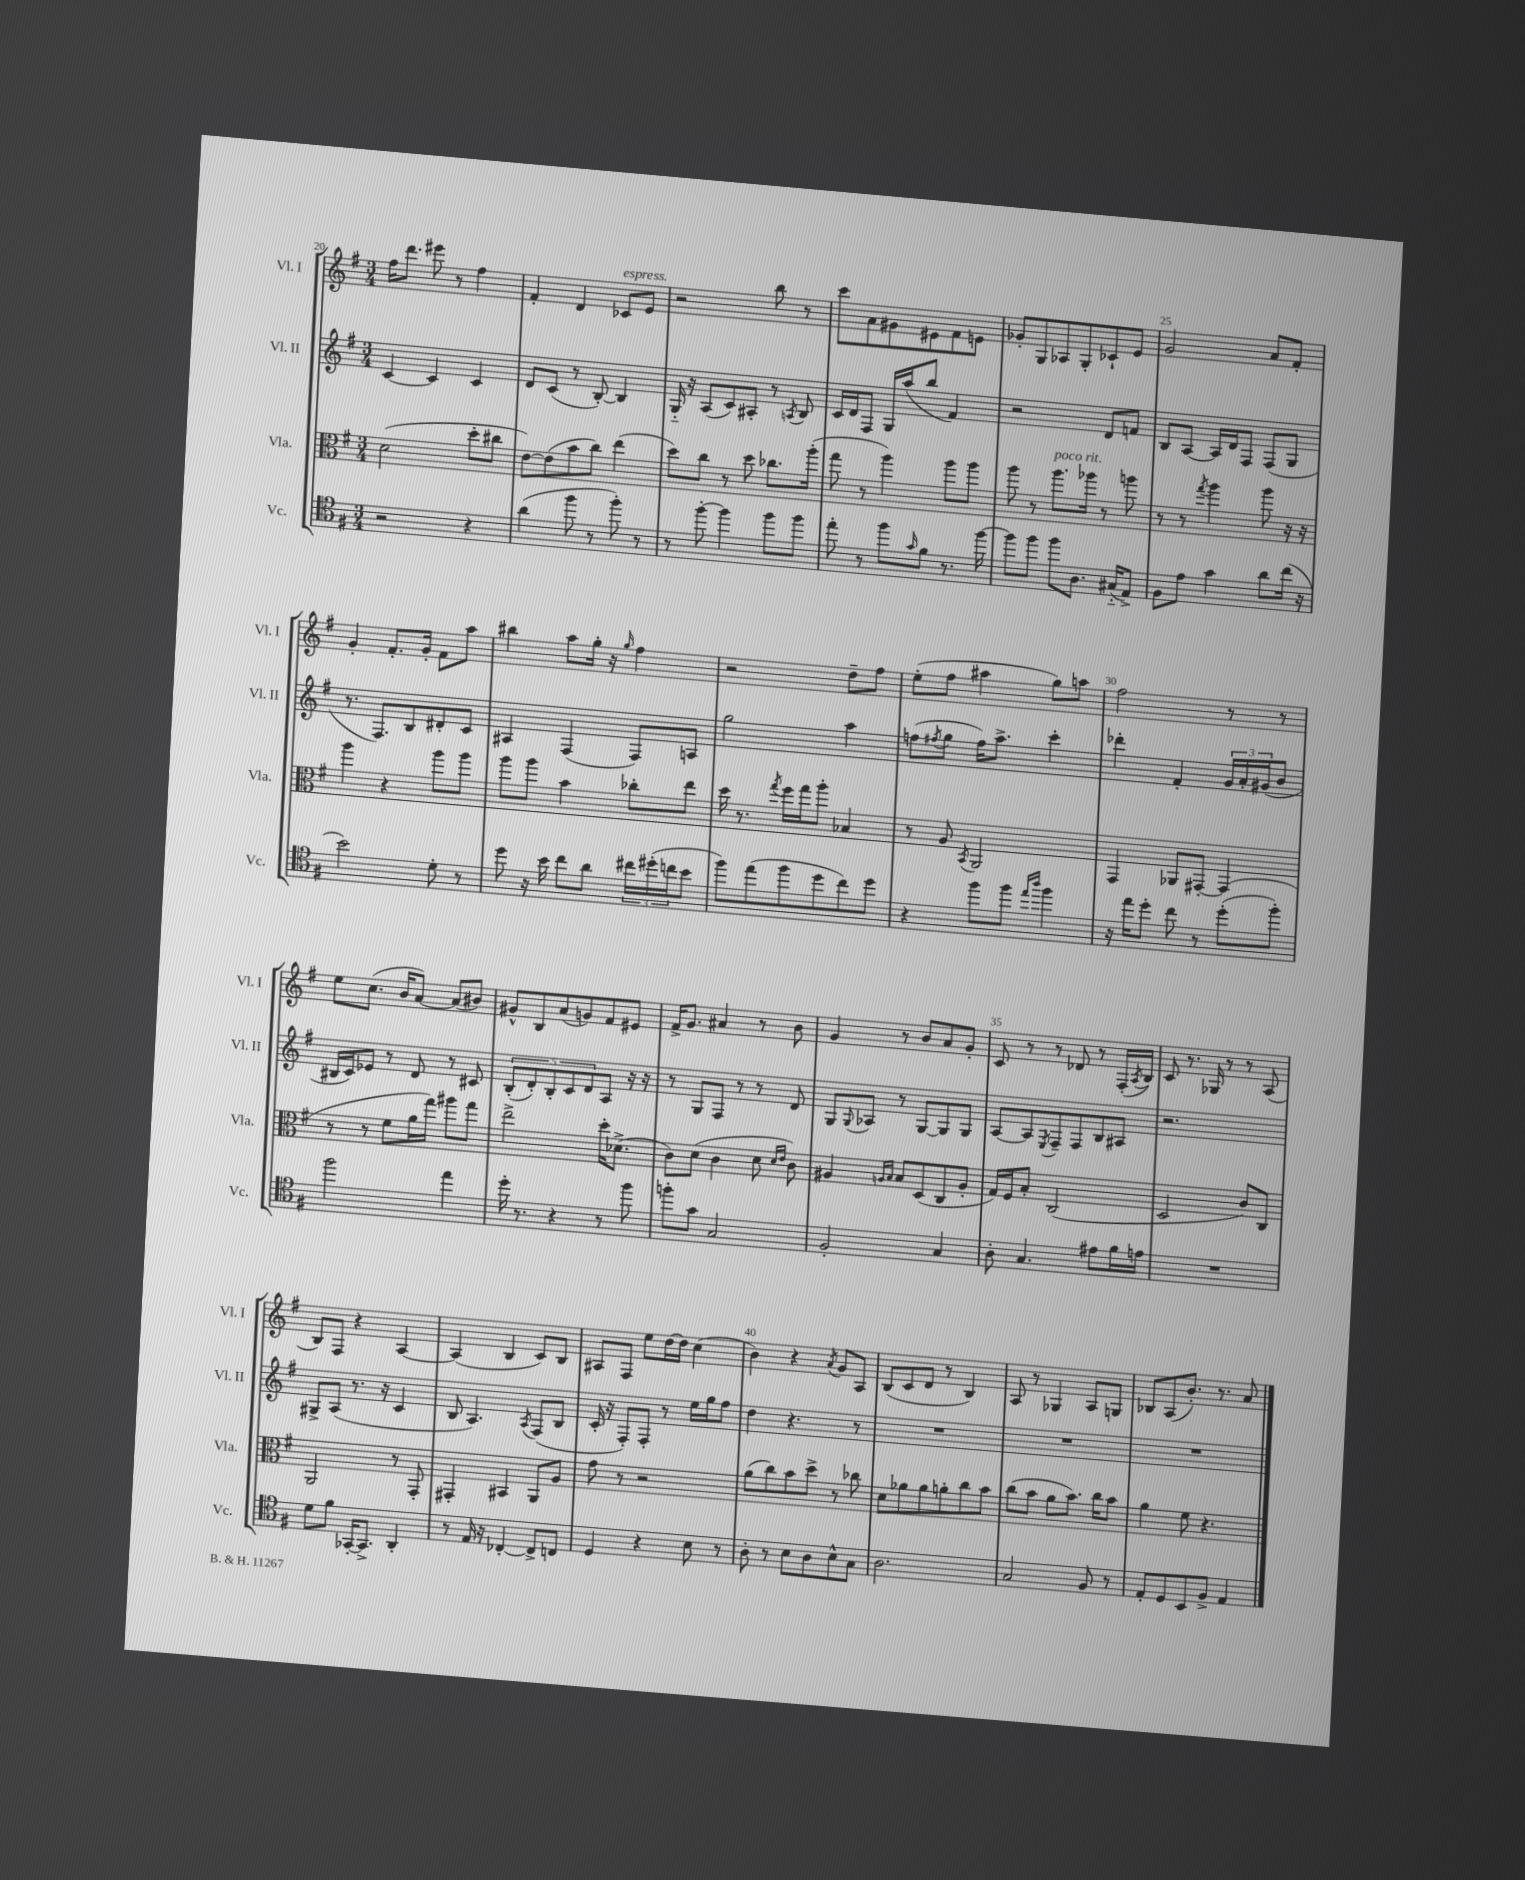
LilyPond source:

<<
\new StaffGroup <<
\new Staff = "s0" \with { instrumentName = "Vl. I" shortInstrumentName = "Vl. I" } {
    \clef treble \key g \major \numericTimeSignature \time 3/4
    fis''16 d'''8. eis'''8 r8 fis''4 |
    fis'4-. d'4 ces'8^\markup { \italic "espress." } e'8 |
    r2 b''8 r8 |
    c'''8 a'8 gis'8 eis'8 fis'8 e'8 |
    ges'8-. g8 aes8 g8-. ces'8-! e'8 |
    g'2 a'8 fis'8-. |
    g'4-. fis'8.-. g'16-. fis'8 a''8 |
    bis''4 a''8 g''16-. r16 \grace { g''16 } fis''4 |
    r2 d''8-- fis''8 |
    e''8-.( fis''8 ais''4 g''8) a''8 |
    fis''2 r8 r8 |
    e''8 c''8.( b'16 a'8~) a'8( bis'8) |
    gis'8-^ b8 a'8( g'8) fis'8 eis'8 |
    fis'16-> g'8. ais'4 r8 b'8 |
    g'4 r8 b'8 a'8 g'8-. |
    c'8 r8 r8 des'8 r8 fis16-.( \acciaccatura { a8 } b16) |
    c'8 r8. ges16 r8 r8 a8( |
    b8) fis8 r4 a4~ |
    a4( b4 c'8) b8 |
    ais8 fis8 e''8 d''16~ d''16 c''4( |
    b'4) r4 \acciaccatura { a'8 } g'8 a8 |
    b8( c'8 d'8 r8 b4) |
    a8 r8 ges4 a8 g8 |
    bes8 a8( b'8.-.) r8. a'8 \bar "|." |
}
\new Staff = "s1" \with { instrumentName = "Vl. II" shortInstrumentName = "Vl. II" } {
    \clef treble \key g \major \numericTimeSignature \time 3/4
    c'4~ c'4 c'4 |
    d'8 c'8( r8 b8~-.) b4 |
    g16-_ r16 a8( c'8) ais8-. r8 \acciaccatura { a8 } b8 |
    c'16 d'16 fis8 g16 a''16( b''8 fis'4) |
    r2 d'8 f'8 |
    b8 a8~ a16 d'16 fis8 fis8( g8 |
    r8. fis8.) b8 dis'8-. c'8 |
    ais4 fis4( fis8) a8 |
    g''2 a''4 |
    f''8( \acciaccatura { fis''8 } g''8 fis''16) a''8.-> c'''4-. |
    des'''4-. fis'4-. \tuplet 3/2 { g'16 a'16-. gis'16( } b'8 |
    bis16 c'16) ees'8 r8 d'8 r8 cis'8 |
    \tuplet 5/4 { b8-.( d'8-.) b8-. c'8 d'8 } a8 r16 r16 |
    r8 g8 fis8 r8 r8 d'8 |
    g8 \appoggiatura { g8 } aes8 r8 g8~ g8 g8 |
    a8~ a8 \acciaccatura { e8 } fis8-- fis8 b8 ais8 |
    r2. |
    gis8-> a8( r8. r16 c'4 |
    b8 a4.) \acciaccatura { a8 } fis8( b8 |
    c'16-. r16 fis8-.) fis8-. r8 e''16 g''16 fis''8 |
    d''4 r4. r8 |
    R2. |
    R2. |
    R2. \bar "|." |
}
\new Staff = "s2" \with { instrumentName = "Vla." shortInstrumentName = "Vla." } {
    \clef alto \key g \major \numericTimeSignature \time 3/4
    d'2( d''8-. cis''8 |
    e'8~) e'8( b'8 c''8) e''4( |
    d''8) c''8 r8 d''8 ces''8. a''16-.( |
    g''8 r8 a''4) a''8 a''8 |
    a''8 r8 a''8.^\markup { \italic "poco rit." } aes''16 r8 a''8 |
    r8 r8 \acciaccatura { g''8 } a''4 a''8 r16 r16 |
    a''4 r4 a''8 a''8 |
    a''8 a''8 b'4 ces''8-. e''8 |
    d''16 r8. \acciaccatura { g''8 } fis''16 g''16 a''8-. bes4 |
    r8 a8 \acciaccatura { b,8 } a,2 |
    g,4 aes,8 gis,8~-. gis,4( |
    r8 r8 fis'8 a'16 g''16) ais''8 g''8 |
    e''2-> d''16-. des'8.->( |
    c'8) d'8( c'4 d'8 \grace { d'16 e'16 } c'8) |
    ais4 \grace { a16 b16 } b8 d8( c8 a8-. |
    g16) fis16 b8-. c2( |
    d2 c'8) c8 |
    a,2 r8 g,8-. |
    gis,4-. bis,4 a,8 a8 |
    g'8 r8 r2 |
    a'8( c''8) b'8 d''8-> r8 ces''8 |
    d'8 aes'8 aes'8 a'8-. c''8 b'8 |
    c''8( b'8 a'8 b'8.) c''16 b'8 |
    a'4 fis'8 r4. \bar "|." |
}
\new Staff = "s3" \with { instrumentName = "Vc." shortInstrumentName = "Vc." } {
    \clef tenor \key g \major \numericTimeSignature \time 3/4
    r2 r4 |
    a'4( fis''8 r8 fis''8-.) r8 |
    r8 fis''8~-. fis''4 fis''8 fis''8 |
    e''8-. r8 fis''8 \grace { g'16 } fis'8 r8. fis''16~ |
    fis''8 fis''8 fis''8 a8. gis16-_( e8->) |
    fis8 e'8 g'4 a'8 c''16( r16 |
    b'2) d'8-. r8 |
    d''8 r16 b'16 c''8 a'8 \tuplet 3/2 { cis''16 dis''16-.( c''16 } b'8 |
    fis''8) e''8( fis''8 d''8 c''8) d''8 |
    r4 fis''8 fis''8 \grace { e''16 a''16 } fis''4 |
    r16 e''16 d''8-. c''8 r8 d''8-.( fis''8-.) |
    fis''2 e''4 |
    d''16-. r8. r4 r8 fis''8 |
    f''8-. g'8 g2 |
    fis2-. g4 |
    a8-. g4. eis'8 fis'16 e'16 |
    R2. |
    d'8 fis'8 ges,16~-. ges,8.-> a,4-. |
    r8 e16 r16 ces4~-. ces8-> c8 |
    d4 r4 b8 r8 |
    a8-. r8 b8 a8 b8-^ g8 |
    a2. |
    g2 fis8 r8 |
    e8-. d8 b,8 fis8-> e4 \bar "|." |
}
>>
>>
\layout { \context { \Score currentBarNumber = #20 \override BarNumber.break-visibility = ##(#f #t #t) barNumberVisibility = #(every-nth-bar-number-visible 5) } }
